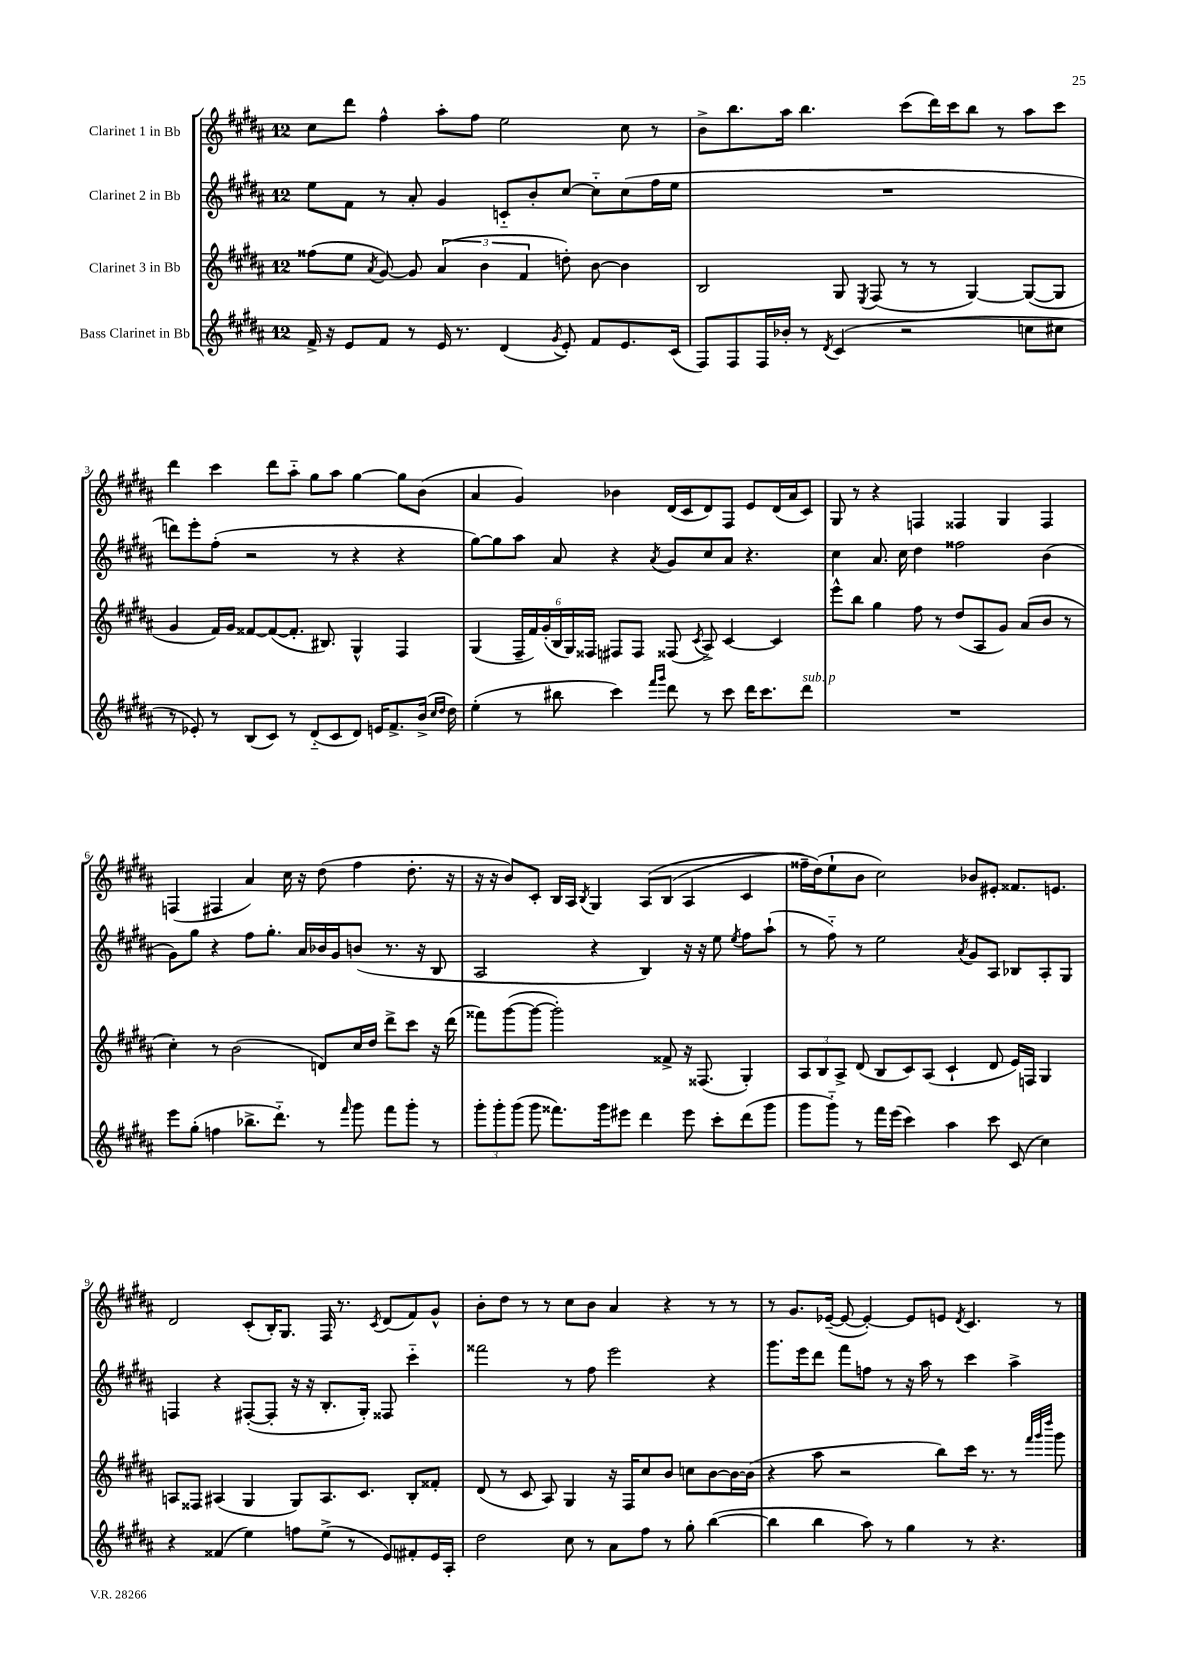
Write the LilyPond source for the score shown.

<<
\new StaffGroup <<
\new Staff = "s0" \with { instrumentName = "Clarinet 1 in Bb" } {
    \clef treble \key b \major \once \override Staff.TimeSignature.style = #'single-digit \time 12/8
    \autoBeamOff cis''8[ dis'''8] fis''4-^ ais''8[-. fis''8] e''2 cis''8 r8 |
    b'8[-> b''8. ais''16] b''4. cis'''8[( dis'''16) cis'''16 b''8] r8 ais''8[ cis'''8] |
    dis'''4 cis'''4 dis'''8[ ais''8]-_ gis''8[ ais''8] gis''4~ gis''8[ b'8]( |
    ais'4 gis'4) bes'4 dis'16[( cis'16 dis'8) fis8] e'8[ dis'16( ais'16 cis'8]) |
    gis8 r8 r4 f4 fisis4 gis4 fisis4 |
    f4( fis4 ais'4) cis''16 r16 dis''8( fis''4 dis''8.-. r16 |
    r16 r16 b'8[) cis'8]-. b16[ ais16] \acciaccatura { b8 } gis4 ais8[\( b8]( ais4 cis'4 |
    fisis''16[--) dis''16(\) e''8-! b'8] cis''2) bes'8[ eis'8]-. fisis'8.[ e'8.] |
    dis'2 cis'8[-.( b16-.) gis8.] fis16 r8. \acciaccatura { cis'8 } dis'8[( fis'8) gis'8]-^ |
    b'8[-. dis''8] r8 r8 cis''8[ b'8] ais'4 r4 r8 r8 |
    r8 gis'8.[ ees'16]~--( ees'8~ ees'4~-.) ees'8[ e'8] \acciaccatura { dis'8 } cis'4. r8 \bar "|." |
}
\new Staff = "s1" \with { instrumentName = "Clarinet 2 in Bb" } {
    \clef treble \key b \major \once \override Staff.TimeSignature.style = #'single-digit \time 12/8
    \autoBeamOff e''8[ fis'8] r8 ais'8-. gis'4 c'8[-_ b'8-. cis''8]~ cis''8[-_ cis''8( fis''16 e''16] |
    R1. |
    d'''8[) e'''8-. fis''8]-.( r2 r8 r4 r4 |
    gis''8[~) gis''8 ais''8] ais'8 r4 \acciaccatura { ais'8 } gis'8[ cis''8 ais'8] r4. |
    cis''4 ais'8. cis''16 dis''4 fisis''2 b'4( |
    gis'8[) gis''8] r4 fis''8[ gis''8.]-. ais'16[ bes'16 gis'16 b'8]( r8. r16 b8 |
    ais2 r4 b4) r16 r16 e''8 \acciaccatura { e''8 } fis''8[ ais''8]-!( |
    r8 fis''8-_) r8 e''2 \acciaccatura { ais'8 } gis'8[ ais8] bes8[ ais8-. gis8] |
    f4 r4 fis8[~-.( fis8]-. r16 r16 b8.[-. gis16]-.) fisis8 cis'''4-_ |
    fisis'''2 r8 fis''8 e'''2 r4 |
    gis'''8.[ e'''16 dis'''8] fis'''8[ f''8] r8 r16 ais''16 r8 cis'''4 ais''4-> \bar "|." |
}
\new Staff = "s2" \with { instrumentName = "Clarinet 3 in Bb" } {
    \clef treble \key b \major \once \override Staff.TimeSignature.style = #'single-digit \time 12/8
    \autoBeamOff fisis''8[( e''8] \acciaccatura { ais'8 } gis'8~) gis'8 \tuplet 3/2 { ais'4( b'4 fis'4 } d''8-.) b'8~ b'4 |
    b2 gis8 \acciaccatura { e8 } fis8( r8 r8 gis4~) gis8[~( gis8] |
    gis'4 fis'16[) gis'16] fisis'8[~ fisis'8~( fisis'8.]-. bis8.) gis4-^ fis4 |
    gis4( \tuplet 6/4 { fis16[-- fis'16) gis'16-.( b16 gis16) fisis16] } fis8[ fis8] fisis8( \acciaccatura { cis'8 } ais8->) cis'4~ cis'4 |
    e'''8[-^ b''8] gis''4 fis''8 r8 dis''8[( ais8 gis'8]) ais'8[( b'8] r8 |
    cis''4-.) r8 b'2( d'8[) cis''16 dis''16] dis'''8[-> cis'''8] r16 dis'''16( |
    fisis'''8[) gis'''8~( gis'''8]~ gis'''2-.) fisis'8-> r16 fisis8.( gis4-.) |
    \tuplet 3/2 { ais8[ b8 ais8]-> } dis'8( b8[ cis'8) ais8]( cis'4-! dis'8 e'16[) f16] gis4 |
    a8[ fisis8] ais4( gis4 gis8[) ais8. cis'8.] b8[-. fisis'8]-. |
    dis'8( r8 cis'8 ais8) gis4 r16 fis16[ cis''8 b'8] c''8[ b'8~ b'16~ b'16]( |
    r4 ais''8 r2 b''8[) cis'''16] r8. r8 \grace { fis'''32[ gis'''32 dis''''32] } gis'''8 \bar "|." |
}
\new Staff = "s3" \with { instrumentName = "Bass Clarinet in Bb" } {
    \clef treble \key b \major \once \override Staff.TimeSignature.style = #'single-digit \time 12/8
    \autoBeamOff fis'16-> r16 e'8[ fis'8] r8 e'16 r8. dis'4( \acciaccatura { gis'8 } e'8-.) fis'8[ e'8. cis'16]( |
    fis8[) fis8 fis16 bes'16]-. r8 \acciaccatura { dis'8 } cis'4( r2 c''8[ cis''8] |
    r8 ees'8-.) r8 b8[( cis'8]) r8 dis'8[-_( cis'8 dis'8]) e'16[ fis'8.-> b'16]->( \grace { cis''16[ dis''16] } dis''16) |
    e''4-.( r8 bis''8 cis'''4) \grace { fis'''16[ gis'''16] } dis'''8 r8 cis'''8 dis'''16[ cis'''8. dis'''8]^\markup { \italic "sub. p" } |
    R1. |
    e'''8[ gis''8]-.( f''4 bes''8.[-> dis'''8.]-_) r8 \grace { fis'''16 } gis'''8 fis'''8[ gis'''8]-. r8 |
    \tuplet 3/2 { gis'''8[-. gis'''8-. gis'''8]( } gis'''8 fisis'''8.[) gis'''16 eis'''8] dis'''4 eis'''8 cis'''8[-. dis'''8( gis'''8] |
    gis'''8[ gis'''8]-_) r8 fis'''16[ e'''16]( cis'''4) ais''4 cis'''8 cis'8( cis''4) |
    r4 fisis'4( e''4) f''8[ e''8]->( r8 e'8[) fis'8-. e'16 ais16]-. |
    dis''2 cis''8 r8 ais'8[ fis''8] r8 gis''8-. b''4~( |
    b''4 b''4 ais''8) r8 gis''4 r8 r4. \bar "|." |
}
>>
>>
